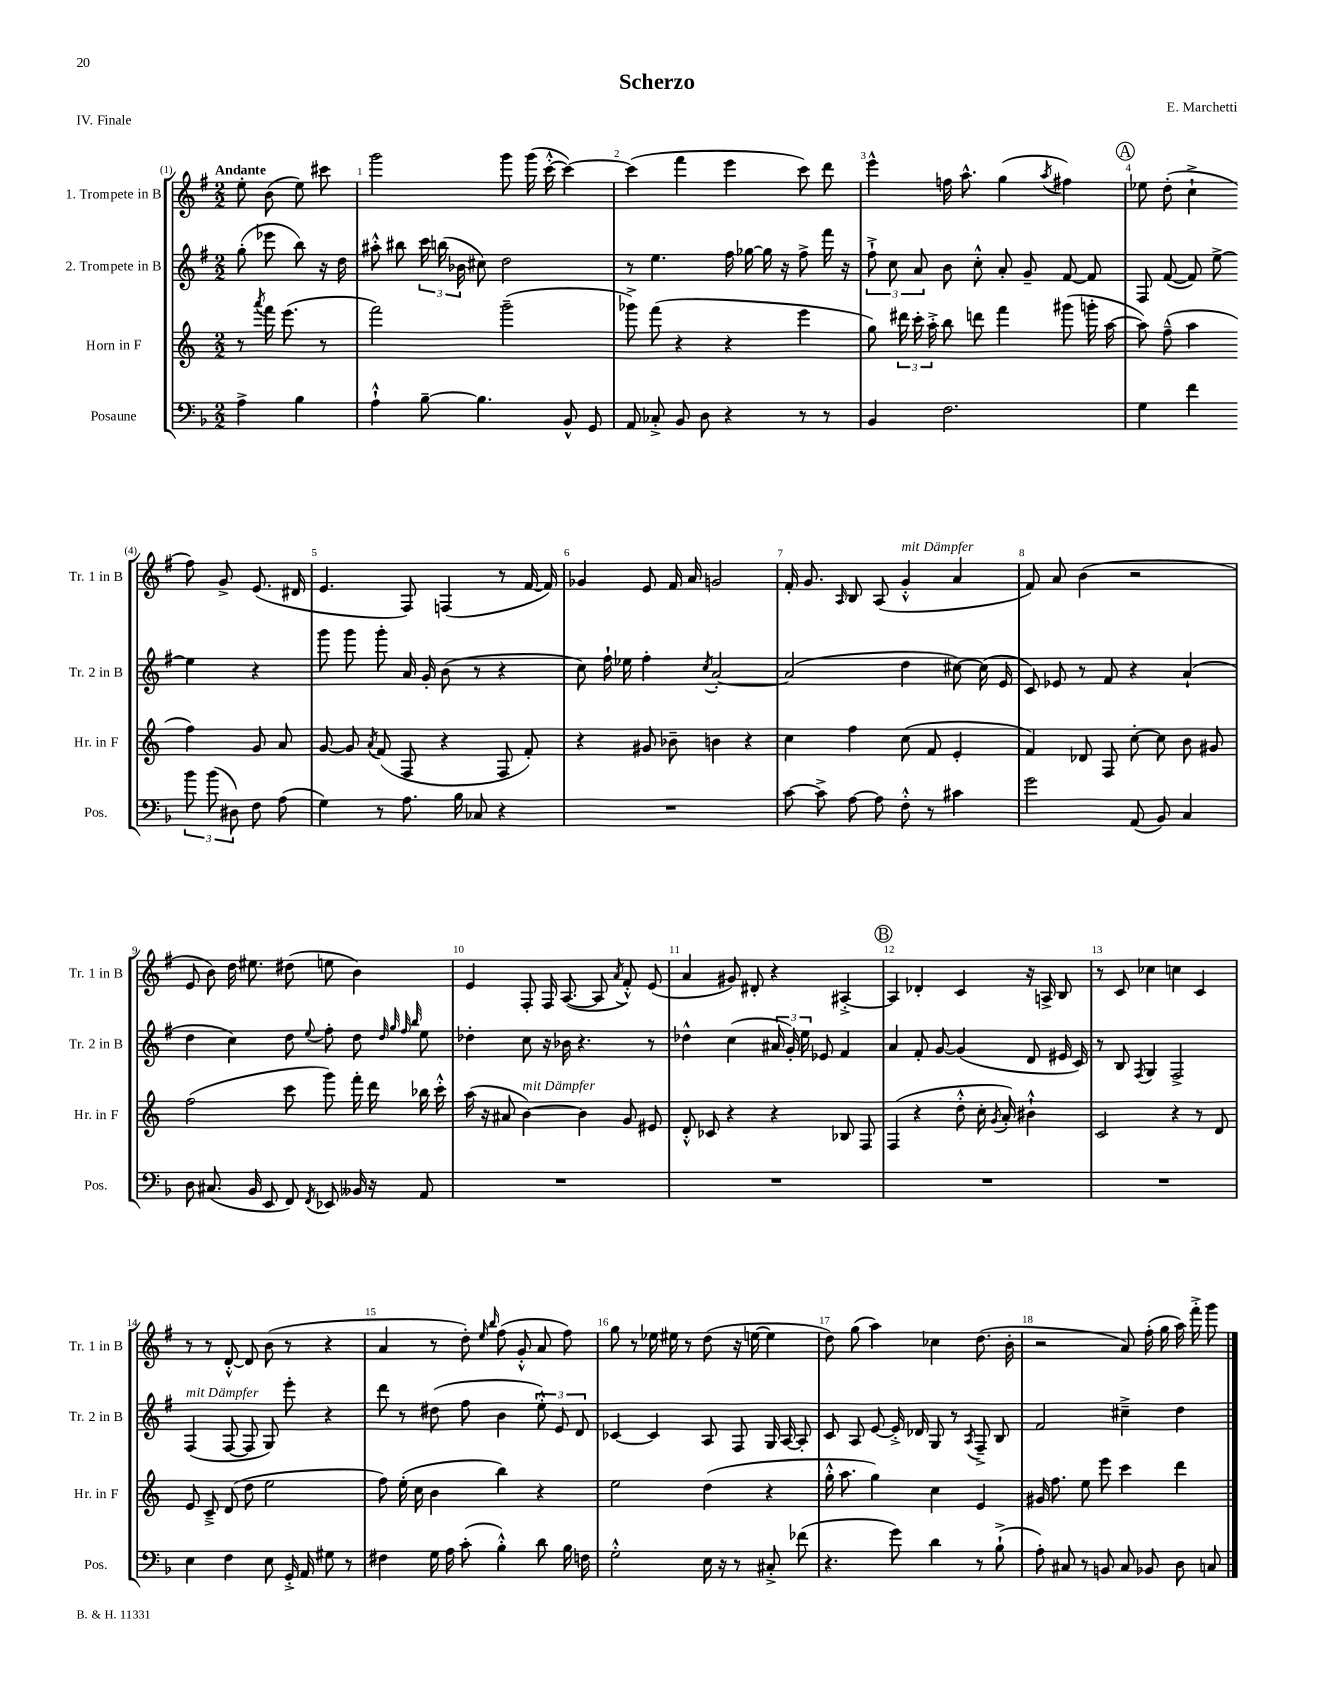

**kern	**kern	**kern	**kern
*staff4	*staff3	*staff2	*staff1
*clefF4	*clefG2	*clefG2	*clefG2
*k[b-]	*k[]	*k[f#]	*k[f#]
*M2/2	*M2/2	*M2/2	*M2/2
4A^\	8r	(8gg'\	8ee'\
.	8qaaa/	.	.
.	16fff\	8eee-\	(8b\
.	(8.eee\	.	.
4B-\	.	8bb\)	8ee\)
.	8r	16r	8ccc#\
.	.	16dd\	.
=	=	=	=
4A`^^\	2fff\)	8aa#'^^\	2ggg\
.	.	8bb#\	.
[8B-~\	.	24ccc\	.
.	.	(24bb\	.
.	.	24b-\	.
4.B-\]	.	8cc#\)	.
.	(2ggg~\	2dd\	8ggg\
.	.	.	(16ggg\
.	.	.	[16ccc'^^\
8BB-^^/	.	.	4ccc\_)
8GG/	.	.	.
=	=	=	=
8AA/	8ggg-^\)	8r	(4ccc\]
8C-'^/	(8fff\	4.ee\	.
8BB-/	4r	.	4fff#\
8D\	.	.	.
4r	4r	16ff#\	4eee\
.	.	[16gg-\	.
.	.	16gg-\]	.
.	.	16r	.
8r	4eee\	8ff#^\	8ccc\)
8r	.	16fff#\	8ddd\
.	.	16r	.
=	=	=	=
4BB-/	8gg\)	12ff#`^\	4eee^^\
.	.	12cc\	.
.	24ddd#\	.	.
.	24ccc'\	12a/	.
.	24aa'^\	.	.
2.F\	8bb\	8b\	16ff\
.	.	.	8.aa^^\
.	8ddd\	8cc'^^\	.
.	4fff\	8a'/	(4gg\
.	.	8g~/	.
.	.	.	8qaa/
.	(8ggg#\	[8f#/	4ff#\)
.	16ggg'\	8f#/]	.
.	[16aa\	.	.
=	=	=	=
4G\	8aa\])	8F#/	8ee-\
.	(8ff~^^\	([8f#/	(8dd'\
4f\	4aa\	8f#/])	4cc`^\
.	.	[8ee^\	.
12b-\	4ff\)	4ee\]	8ff#\)
(12b-\	.	.	.
.	.	.	8g^/
12D#\)	.	.	.
8F\	8g/	4r	(8.e/
(8A\	8a/	.	.
.	.	.	16d#/
=	=	=	=
4G\)	[8g/	8ggg\	4.e/
.	8g/]	8ggg\	.
.	8qa/	.	.
8r	(8f/	8ggg'\	.
8.A\	8F/	16a/	8F#/)
.	.	16g'/	.
.	4r	(8b\	(4F/
16B-\	.	.	.
8C-/	.	8r	.
4r	8F/	4r	8r
.	8f'/)	.	[16f#/
.	.	.	16f#/])
=	=	=	=
1r	4r	8cc\)	4g-/
.	.	16ff#`\	.
.	.	16ee-\	.
.	8g#/	4ff#'\	8e/
.	8b-~\	.	16f#/
.	.	.	16a/
.	.	8qcc/	.
.	4b\	[2a'/	2g/
.	4r	.	.
=	=	=	=
[8c\	4cc\	(2a/]	16f#'/
.	.	.	8.g/
8c^\]	.	.	.
.	.	.	16qqA/
[8A\	4ff\	.	8B/
8A\]	.	.	(8A/
8F'^^\	(8cc\	4dd\	4g'^^/
8r	8f/	.	.
4c#\	4e'/	[8cc#\)	4a/
.	.	(16cc#\]	.
.	.	16e/	.
=	=	=	=
2g\	4f/)	8c/)	8f#/)
.	.	8e-/	8a/
.	8d-/	8r	(4b\
.	8F/	8f#/	.
(8AA/	[8cc'\	4r	2r
8BB-/)	8cc\]	.	.
4C/	8b\	(4a`/	.
.	8g#/	.	.
=	=	=	=
8D\	(2ff\	4dd\	8e/
(8.C#/	.	.	8b\)
.	.	4cc\)	16dd\
16BB-/	.	.	8.ee#\
8EE/	.	.	.
8FF/)	8ccc\	8dd\	(8dd#\
8qFF/	.	8qqee/	.
8EE-/	8ggg\)	8ff#'\	8ee\
16BB--/	16fff'\	8dd\	4b\)
16r	16ddd\	.	.
.	.	32qqdd/	.
.	.	32qqgg/	.
.	.	32qqff#/	.
.	.	32qqbb/	.
8AA/	16bb-\	8ee\	.
.	16ccc'^^\	.	.
=	=	=	=
1r	(16aa\	4dd-'\	4e/
.	16r	.	.
.	8a#/	.	.
.	[4b\)	8cc\	8F#'/
.	.	16r	16F#/
.	.	16b-\	([8.A/
.	4b\]	4.r	.
.	.	.	8A/]
.	.	.	8qa/
.	8g/	.	8f#'^^/)
.	8e#/	8r	(8e/
=	=	=	=
1r	8d'^^/	4dd-^^\	4a/
.	8c-/	.	.
.	4r	(4cc\	8g#/)
.	.	.	8d#'/
.	4r	24a#/	4r
.	.	24g'/)	.
.	.	24ee\	.
.	.	8e-/	.
.	8B-/	4f#/	[4A#'^/
.	8F/	.	.
=	=	=	=
1r	(4F/	4a/	4A#/]
.	4r	8f#'/	4d-'/
.	.	[8g/	.
.	8dd'^^\	(4g/]	4c/
.	16cc'\	.	.
.	8qg/	.	.
.	16a'/)	.	.
.	4b#`^^\	8d/	16r
.	.	.	16A^/
.	.	16e#/	8B/
.	.	16c/)	.
=	=	=	=
1r	2c/	8r	8r
.	.	8B/	8c/
.	.	8qF#/	.
.	.	4G/	4cc-\
.	4r	2F#^/	4cc\
.	8r	.	4c/
.	8d/	.	.
=	=	=	=
4E\	8e/	(4F#/	8r
.	8c~^/	.	8r
4F\	(8d/	[8F#/	[8d'^^/
.	8dd\	8F#/]	8d/]
8E\	2ee\	8G/)	(8b\
16GG'^/	.	8eee'\	8r
16AA/	.	.	.
8G#\	.	4r	4r
8r	.	.	.
=	=	=	=
4F#\	8ff\)	8ddd\	4a/
.	(16ee'\	8r	.
.	16cc\	.	.
16G\	4b\	(8dd#\	8r
16A\	.	.	.
(8c'\	.	8ff#\	8dd'\)
.	.	.	16qqee/
.	.	.	16qqbb/
4B-'^^\)	4bb\)	4b\	(8ff#\
.	.	.	8g'^^/
8d\	4r	12ee'^^\)	8a/
.	.	12e/	.
16B-\	.	.	8ff#\)
.	.	12d/	.
16F\	.	.	.
=	=	=	=
2G'^^\	2ee\	[4c-/	8gg\
.	.	.	8r
.	.	4c-/]	16ee-\
.	.	.	16ee#\
.	.	.	8r
16E\	(4dd\	8A/	(8dd\
16r	.	.	.
8r	.	8F#/	16r
.	.	.	[16ee\
8C#'^/	4r	16G/	4ee\]
.	.	[16A/	.
(8f-\	.	8A'/]	.
=	=	=	=
4.r	16gg'^^\	8c/	8dd\)
.	8.aa\	.	.
.	.	8A/	(8gg\
.	4gg\)	[8e/	4aa\)
8g\)	.	16e'^/]	.
.	.	16d-/	.
4d\	4cc\	8G/	4cc-\
.	.	8r	.
.	.	8qA/	.
8r	4e/	8F#~^/	(8.dd\
(8B-`^\	.	8B/	.
.	.	.	16b'\
=	=	=	=
8A'\)	16g#/	2f#/	2r
.	8.ff\	.	.
8C#/	.	.	.
8r	8ee\	.	.
8BB/	8eee\	.	.
8C#/	4ccc\	4cc#~^\	8a/)
8BB-/	.	.	(16ff#'\
.	.	.	16gg\
8D\	4ddd\	4dd\	16aa\)
.	.	.	16fff#'^\
8C/	.	.	8ggg\
==	==	==	==
*-	*-	*-	*-
